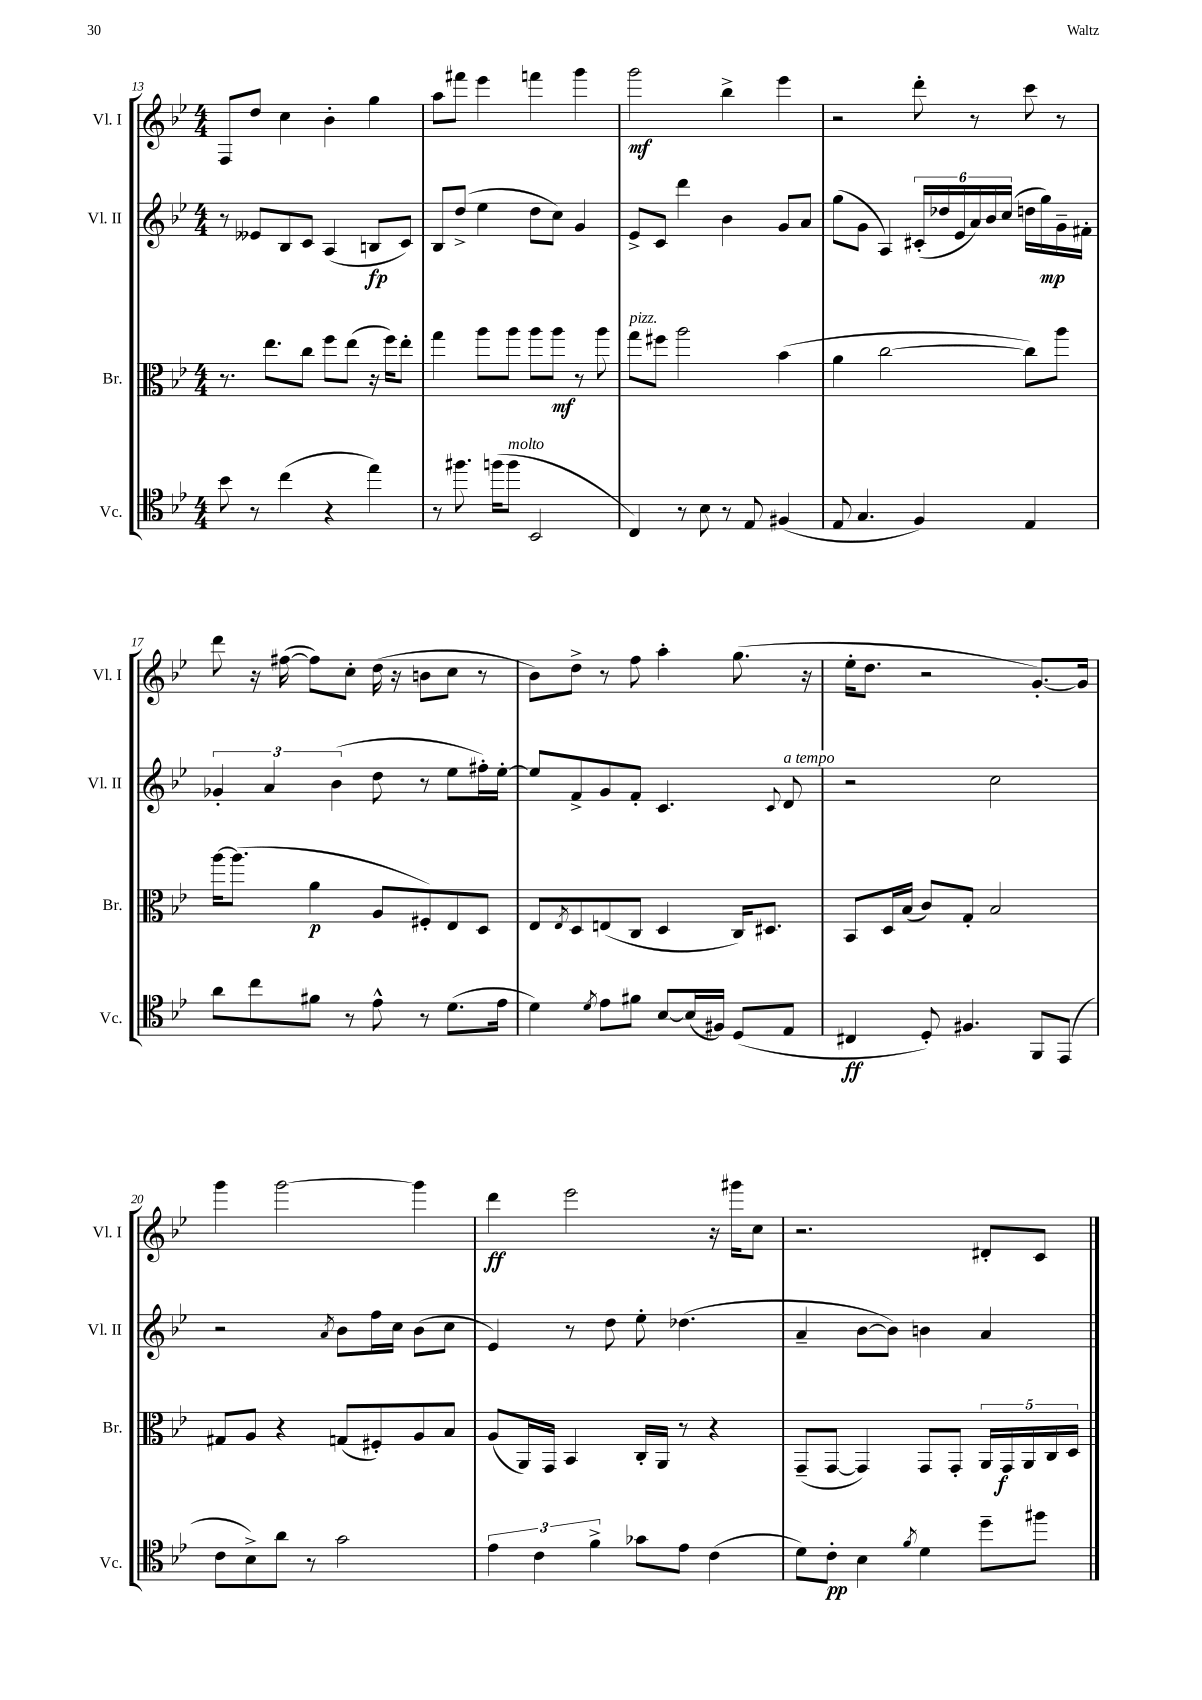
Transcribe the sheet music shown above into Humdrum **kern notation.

**kern	**kern	**kern	**kern
*staff4	*staff3	*staff2	*staff1
*clefC4	*clefC3	*clefG2	*clefG2
*k[b-e-]	*k[b-e-]	*k[b-e-]	*k[b-e-]
*M4/4	*M4/4	*M4/4	*M4/4
8b-\	8.r	8r	8F/L
8r	.	8e--/L	8dd/J
.	8.ee-\L	.	.
(4cc\	.	8B-/	4cc\
.	8cc\J	8c/J	.
4r	8ff\L	(4A/	4b-'\
.	(8ee-\J	.	.
4ee-\)	16r	8B/L	4gg\
.	16ff\LK)	.	.
.	8ee-'\J	8c/J)	.
=	=	=	=
8r	4gg\	8B-/L	8aa\L
8.ff#\	.	(8dd^/J	8fff#\J
.	8aa\L	4ee-\	4eee-\
(16ff\LK	.	.	.
8ff\J	8aa\J	.	.
2BB-/	8aa\L	8dd\L	4fff\
.	8aa\J	8cc\J)	.
.	8r	4g/	4ggg\
.	8aa\	.	.
=	=	=	=
4C/)	8gg\L	8e-^/L	2ggg\
.	8ff#\J	8c/J	.
8r	2aa\	4ddd\	.
8B-\	.	.	.
8r	.	4b-\	4bb-^\
8E-/	.	.	.
(4F#/	(4b-\	8g/L	4eee-\
.	.	8a/J	.
=	=	=	=
8E-/	4a\	(8gg\L	2r
4.G/	.	8g\J	.
.	[2cc\	4A/)	.
4F/)	.	(24c#'/LL	8ddd'\
.	.	24dd-/	.
.	.	24e-/	.
.	.	24a/)	8r
.	.	24b-/	.
.	.	(24cc/JJ	.
4E-/	8cc\]L)	16dd\LL	8ccc\
.	.	16gg\)	.
.	8aa\J	16g~\	8r
.	.	16f#'\JJ	.
=	=	=	=
8a\L	[16aa\LK	6g-'/	8ddd\
.	(8.aa\]J	.	.
8cc\	.	.	16r
.	.	6a/	.
.	.	.	([16ff#\
8f#\J	4a\	.	8ff#\]L)
.	.	(6b-\	.
8r	.	.	8cc'\J
8e-^^\	8A/L	8dd\	(16dd\
.	.	.	16r
8r	8F#'/)	8r	8b\L
(8.d\L	8E-/	8ee-\L	8cc\J
.	8D/J	16ff#'\L)	8r
16e-\Jk	.	[16ee-'\JJ	.
=	=	=	=
4d\)	8E-/L	8ee-/]L	8b-\L)
.	8qE-/	.	.
.	8D/	8f^/	8dd^\J
8qd/	.	.	.
8e-\L	(8E/	8g/	8r
8f#\J	8C/J	8f'/J	8ff\
[8B-/L	4D/	4.c/	4aa'\
(16B-/]L	.	.	.
16F#/JJ)	.	.	.
(8D/L	16C/LK)	.	(8.gg\
.	8.D#/J	.	.
.	.	8qqc/	.
8E-/J	.	8d/	.
.	.	.	16r
=	=	=	=
4C#/	8BB-/L	2r	16ee-'\LK
.	.	.	8.dd\J
.	16D/L	.	.
.	(16B-/JJ	.	.
8D'/)	8c/L)	.	2r
4.F#/	8G'/J	.	.
.	2B-/	2cc\	.
8FF/L	.	.	[8.g'/L)
(8EE-/J	.	.	.
.	.	.	16g/]Jk
=	=	=	=
8c\L	8G#/L	2r	4ggg\
8B-^\)	8A/J	.	.
8a\J	4r	.	[2ggg\
8r	.	.	.
.	.	8qa/	.
2g\	(8G/L	8b-\L	.
.	8F#'/)	16ff\L	.
.	.	16cc\JJ	.
.	8A/	(8b-\L	4ggg\]
.	8B-/J	8cc\J	.
=	=	=	=
6e-\	(8A/L	4e-/)	4ddd\
.	16AA/L)	.	.
6c\	.	.	.
.	16GG/JJ	.	.
.	4BB-/	8r	2eee-\
6f^\	.	.	.
.	.	8dd\	.
8g-\L	16C'/LL	8ee-'\	.
.	16AA/JJ	.	.
8e-\J	8r	(4.dd-\	.
(4c\	4r	.	16r
.	.	.	16ggg#\LK
.	.	.	8cc\J
=	=	=	=
8d\L)	(8GG~/L	4a~/	2.r
8c'\J	[8GG/J	.	.
4B-\	4GG/])	[8b-\L	.
.	.	8b-\]J)	.
8qf/	.	.	.
4d\	8GG/L	4b\	.
.	8GG'/J	.	.
8dd~\L	20AA/LL	4a/	8d#'/L
.	20GG/	.	.
.	20AA/	.	.
8ff#\J	.	.	8c/J
.	20C/	.	.
.	20D/JJ	.	.
==	==	==	==
*-	*-	*-	*-
